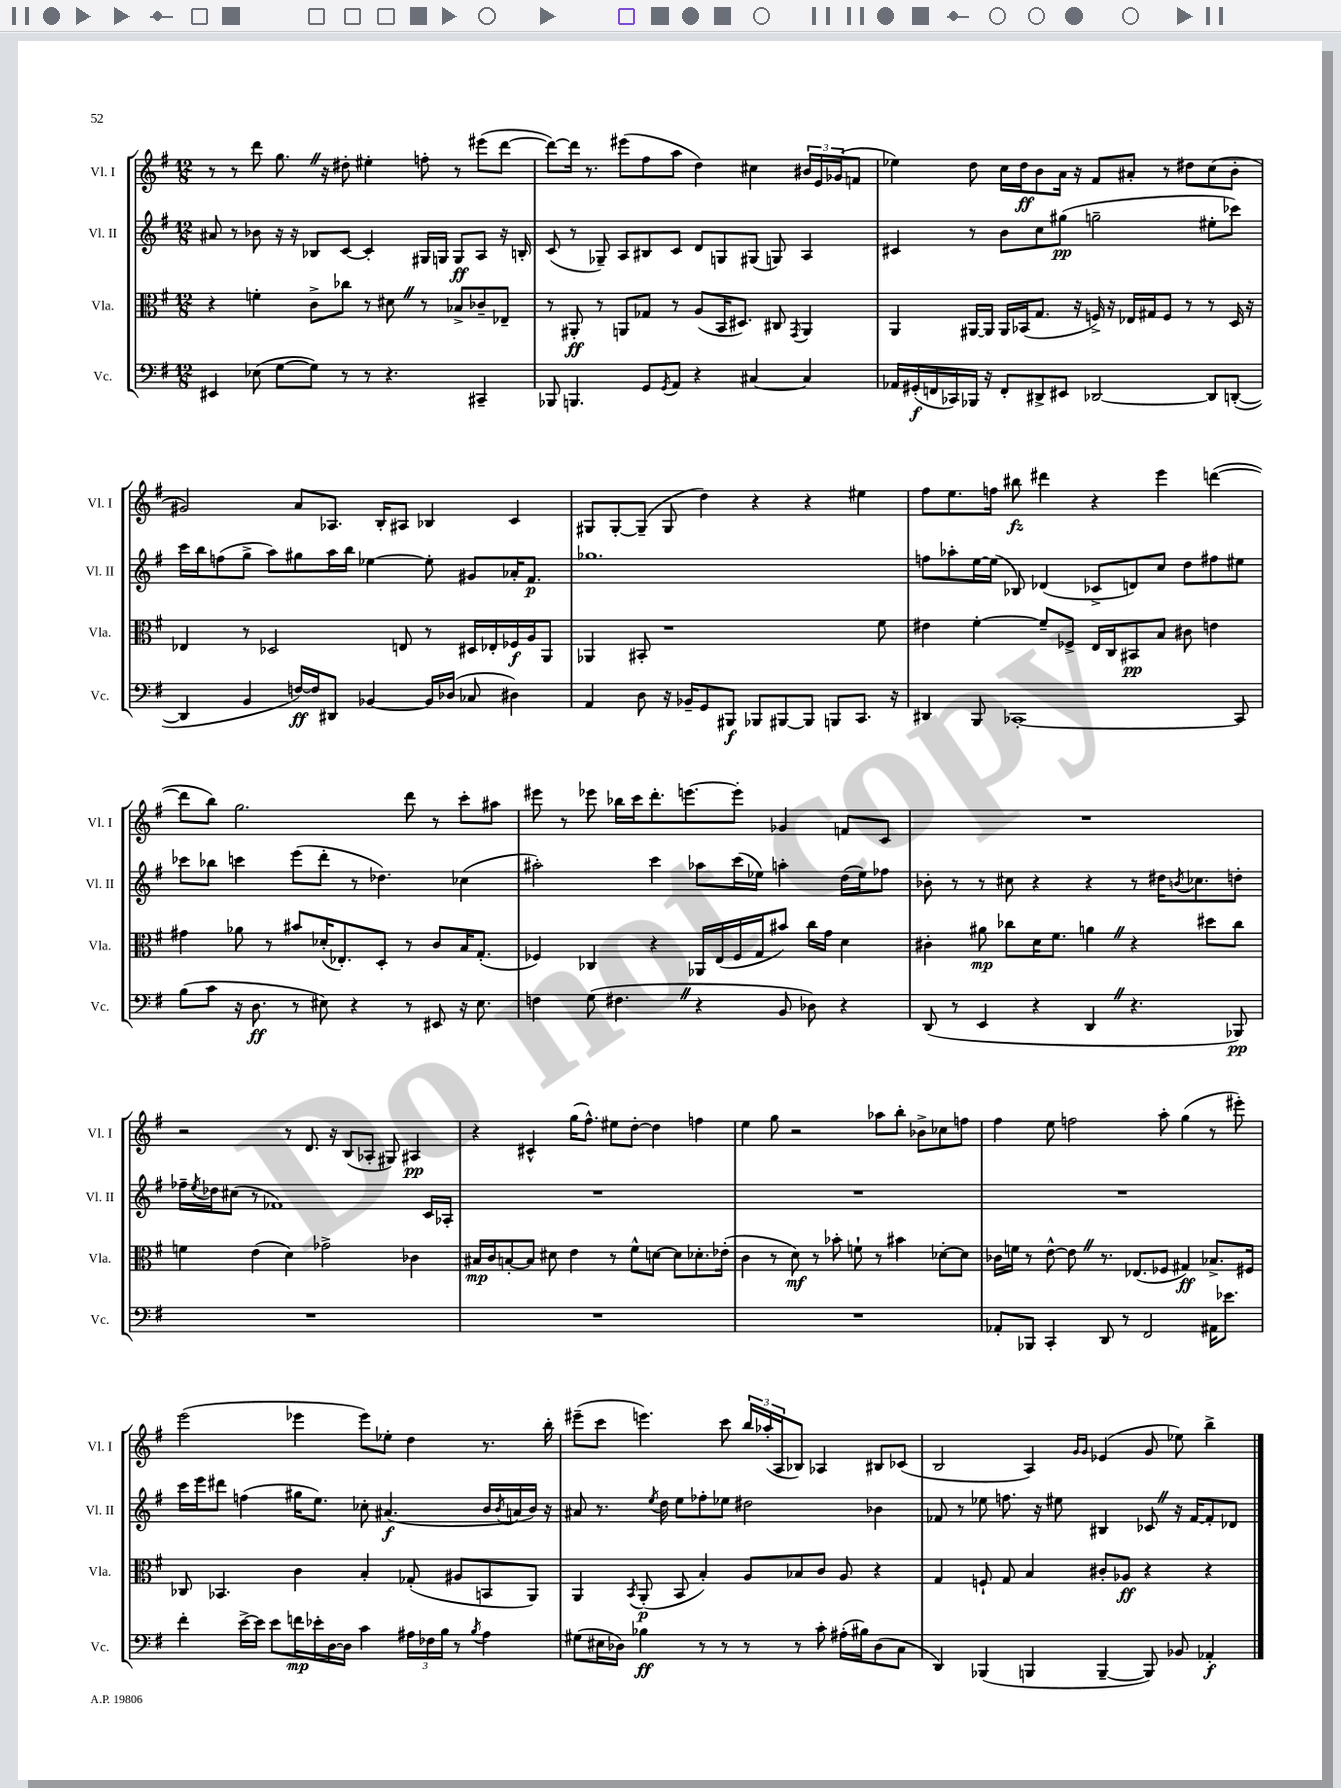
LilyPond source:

<<
\new StaffGroup <<
\new Staff = "s0" \with { instrumentName = "Vl. I" shortInstrumentName = "Vl. I" } {
    \clef treble \key g \major \numericTimeSignature \time 12/8
    r8 r8 d'''8 g''8. \once \override BreathingSign.text = \markup { \musicglyph "scripts.caesura.straight" } \breathe r16 dis''8-. eis''4-. f''8-. r8 eis'''8( d'''8~ |
    d'''8~) d'''16 r8. eis'''8( fis''8 a''8 d''4) cis''4 \tuplet 3/2 { bis'16 e'16 ges'16( } f'8 |
    ees''4) d''8 c''16 d''16\ff b'8 a'16 r16 fis'8 ais'8-. r8 dis''8 c''8( b'8-. |
    gis'2) a'8 aes8. b16-. ais8 bes4 c'4 |
    gis8 gis8~-. gis8--( gis8 d''4) r4 r4 eis''4 |
    fis''8 e''8. f''16 bis''8\fz dis'''4 r4 e'''4 d'''4~( |
    d'''8 b''8) g''2. d'''8 r8 c'''8-. ais''8 |
    eis'''8 r8 ees'''8 bes''16 c'''16 d'''8.-. e'''8.~ e'''8-. ges'4 f'8 c'8 |
    R1. |
    r2 r8 d'8. r16 b8( aes8-. gis8) ais4\pp |
    r4 cis'4-^ g''16( fis''8.-^) eis''8 d''8~-. d''4 f''4 |
    e''4 g''8 r2 aes''8 b''8-. bes'8-> ces''8 f''8 |
    fis''4 e''8 f''2 a''8-. g''4( r8 eis'''8-.) |
    e'''2( ees'''4 ees'''8) ees''8-. d''4 r8. b''16-. |
    eis'''8--( c'''8 e'''4.) c'''8 \tuplet 3/2 { b''16 aes''16-.( a16 } bes8) aes4 bis8 ces'8( |
    b2 a4) \grace { g'16 g'16 } ees'4( g'8 ees''8) b''4-> \bar "|." |
}
\new Staff = "s1" \with { instrumentName = "Vl. II" shortInstrumentName = "Vl. II" } {
    \clef treble \key g \major \numericTimeSignature \time 12/8
    ais'8 r8 bes'8 r16 r16 bes8 c'8~ c'4-. gis16 g16 g8\ff a8 r16 b16-. |
    c'8( r8 ges8--) a8 bis8 c'8 d'8 g8 gis8( g8) a4 |
    cis'4 r8 b'8 c''8 gis''8\pp( g''2-- eis''8-. ces'''8) |
    c'''16 b''16 f''8( g''8-> a''8) gis''8 a''16 b''16 ees''4~ ees''8-. gis'8 aes'16-. fis'8.\p |
    ges''1. |
    f''8 aes''8-. e''16~ e''16( bes8) des'4( ces'8-> d'8) c''8 d''8 fis''8 eis''8 |
    ces'''8 bes''8 c'''4 e'''8( d'''8-. r8 des''4.) ces''4( |
    ais''2-.) c'''4 aes''8 c'''16( ees''16) a''4-. d''16( ees''16) fes''8 |
    bes'8-. r8 r8 cis''8 r4 r4 r8 dis''16 \acciaccatura { b'8 } ces''8. d''8-. |
    fes''16-- \acciaccatura { e''8 } des''16 cis''8( r8 fes'1) c'16 aes16-. |
    R1. |
    R1. |
    R1. |
    c'''16 e'''16 dis'''8 f''4( gis''16 e''8.) ces''8-. ais'4.\f( b'16 \acciaccatura { b'8 } a'16 b'16) r16 |
    ais'8 r8. \acciaccatura { e''8 } d''16 e''8 fes''8-. ees''8 dis''2 bes'4 |
    fes'8 r8 ees''8 f''8. r16 eis''8 bis4 ces'8 \once \override BreathingSign.text = \markup { \musicglyph "scripts.caesura.straight" } \breathe r16 fes'16~ fes'8-. des'8 \bar "|." |
}
\new Staff = "s2" \with { instrumentName = "Vla." shortInstrumentName = "Vla." } {
    \clef alto \key g \major \numericTimeSignature \time 12/8
    r4 f'4-. c'8-> ces''8 r8 dis'8 \once \override BreathingSign.text = \markup { \musicglyph "scripts.caesura.straight" } \breathe r8 bes8-> ces'8-- ees8-- |
    r8 ais,8-.\ff r8 a,8 ges8 r8 a8( b,16 dis8.) cis8 \acciaccatura { g,8 } a,4 |
    a,4 ais,16~ ais,16 ais,16 bes,16( g8. r16 f16->) r16 ees16 gis16 f8 r8 r8 d16 r16 |
    ees4 r8 des2 e8 r8 dis16 ees16-. fes16\f a16 a,8 |
    aes,4 bis,8-. r1 fis'8 |
    eis'4 fis'4~-. fis'8-- fes8-> e16 c16 bis,8\pp b8 cis'8 e'4 |
    gis'4 aes'8 r8 bis'8 des'16-.( ees8.-.) d8-. r8 c'8 b16 g8.-.( |
    fes4) ces4 r4 aes,16 e16( fes16 g16 bis'8) c''16 g'16 d'4 |
    cis'4-. ais'8\mp ces''8 d'16 fis'8. a'4 \once \override BreathingSign.text = \markup { \musicglyph "scripts.caesura.straight" } \breathe r4 dis''8 ces''8 |
    f'4 e'4( d'4) ges'2-> ces'4 |
    bis16\mp c'16 b8~-. b8 dis'8 e'4 r8 fis'8-^ d'8~ d'8 des'8.-. ees'16-.( |
    c'4 r8 d'8\mf) r8 bes'8-. f'8-! r8 bis'4 des'8~-. des'8 |
    ces'16 f'16 r8 e'8~-^ e'8 \once \override BreathingSign.text = \markup { \musicglyph "scripts.caesura.straight" } \breathe r8. ees8.( fes8 gis4\ff) bes8.-> fis16 |
    ces8 bes,4. c'4 b4-. ges8-.( ais8 b,8 a,8) |
    a,4 \acciaccatura { b,8 } a,8-.\p( b,8 b4-.) a8 bes8 c'8 a8 r4 |
    g4 f8-! g8 b4 cis'8-. aes8\ff r4 r4 \bar "|." |
}
\new Staff = "s3" \with { instrumentName = "Vc." shortInstrumentName = "Vc." } {
    \clef bass \key g \major \numericTimeSignature \time 12/8
    eis,4 ees8( g8~ g8) r8 r8 r4. cis,4-- |
    bes,,8 b,,4. g,8 \acciaccatura { g,8 } a,8 r4 cis4~ cis4 |
    aes,16 gis,16-.\f( f,16 ces,16) bes,,16 r16 f,8-. dis,8-> eis,8 des,2~ des,8 d,8~-.( |
    d,4 b,4 f16~\ff) f16 dis,8 bes,4~ bes,16 des16( ces8 dis4) |
    a,4 d8 r16 bes,16-- g,8 bis,,8\f bes,,8 bis,,8~ bis,,8 b,,8 c,8. r16 |
    dis,4 b,,8 ces,1~-. ces,8 |
    b8( c'8 r16 d8.\ff r8 eis8) r4 r8 eis,8 r16 eis8. |
    f4 g8( fis4. \once \override BreathingSign.text = \markup { \musicglyph "scripts.caesura.straight" } \breathe r4 b,8 des8) r4 |
    d,8( r8 e,4 r4 d,4 \once \override BreathingSign.text = \markup { \musicglyph "scripts.caesura.straight" } \breathe r4. bes,,8\pp) |
    R1. |
    R1. |
    R1. |
    aes,8-. bes,,8 c,4-. d,8 r8 fis,2 ais,16 ees'8. |
    fis'4-. e'16~-> e'16 e'8 f'16\mp ees'16-. d16~ d16 c'4 \tuplet 3/2 { ais16 fes16 b16 } r8 \acciaccatura { b8 } ais4 |
    gis8( eis16 des16) bes4\ff r8 r8 r8 r8 c'8-. ais16-.( bis16) des8( c8 |
    d,4) bes,,4( b,,4 b,,4~-- b,,8) bes,8 aes,4-.\f \bar "|." |
}
>>
>>
\layout { \context { \Score \remove "Bar_number_engraver" } }
